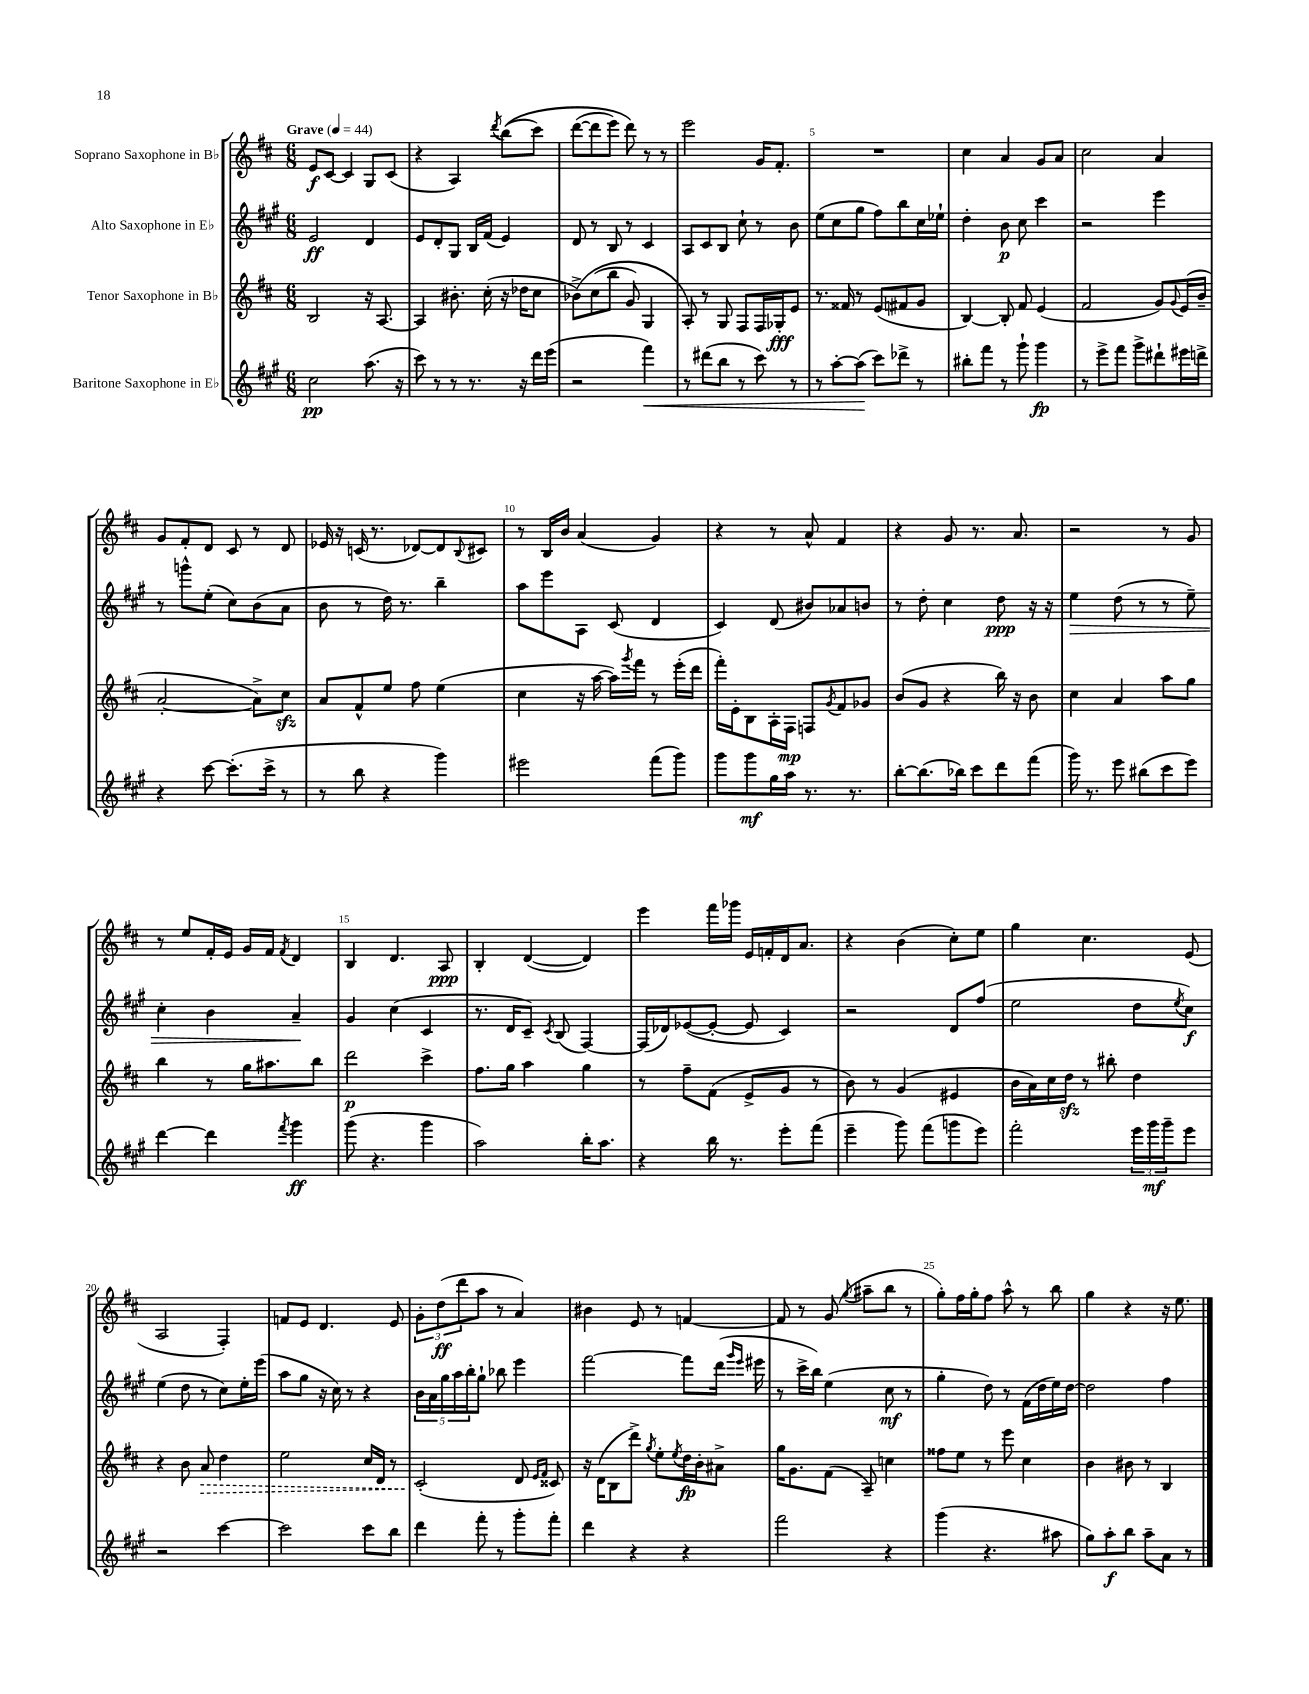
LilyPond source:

<<
\new StaffGroup <<
\new Staff = "s0" \with { instrumentName = "Soprano Saxophone in Bb" } {
    \clef treble \key d \major \numericTimeSignature \time 6/8 \tempo "Grave" 4 = 44
    e'8\f cis'8~ cis'4 g8 cis'8( |
    r4 a4) \acciaccatura { d'''8 } b''8(\( cis'''8) |
    d'''8~( d'''8 e'''8) d'''8\) r8 r8 |
    e'''2 g'16 fis'8.-. |
    R2. |
    cis''4 a'4 g'8 a'8 |
    cis''2 a'4 |
    g'8 fis'8-. d'8 cis'8 r8 d'8 |
    ees'16 r16 c'16( r8. des'8~) des'8 \appoggiatura { b8 } cis'8 |
    r8 b16 b'16 a'4( g'4) |
    r4 r8 a'8-^ fis'4 |
    r4 g'8 r8. a'8. |
    r2 r8 g'8 |
    r8 e''8 fis'16-. e'16 g'16 fis'16 \acciaccatura { fis'8 } d'4 |
    b4 d'4. a8\ppp |
    b4-. d'4~( d'4) |
    e'''4 fis'''16 ges'''16 e'16 f'16-. d'16 a'8. |
    r4 b'4( cis''8-.) e''8 |
    g''4 cis''4. e'8( |
    a2 fis4-.) |
    f'8 e'8 d'4. e'8 |
    \tuplet 3/2 { g'8-. d''8\ff( d'''8 } a''8 r8 a'4) |
    bis'4 e'8 r8 f'4~ |
    f'8 r8 g'8( \appoggiatura { g''8 } ais''8-- b''8 r8 |
    g''8-.) fis''16 g''16-. fis''8 a''8-^ r8 b''8 |
    g''4 r4 r16 e''8. \bar "|." |
}
\new Staff = "s1" \with { instrumentName = "Alto Saxophone in Eb" } {
    \clef treble \key a \major \numericTimeSignature \time 6/8
    e'2\ff d'4 |
    e'8 d'8-. gis8 b16 fis'16( e'4) |
    d'8 r8 b8 r8 cis'4 |
    a8 cis'8 b8 cis''8-! r8 b'8 |
    e''8( cis''8 gis''8 fis''8) b''8 cis''16 ees''16-! |
    d''4-. b'8\p cis''8 cis'''4 |
    r2 e'''4 |
    r8 g'''8-^ e''8-.( cis''8) b'8( a'8 |
    b'8 r8 d''16) r8. b''4-- |
    a''8 e'''8 a8 cis'8( d'4 |
    cis'4) d'8( bis'8) aes'8 b'8 |
    r8 d''8-. cis''4 d''8\ppp r16 r16 |
    e''4\> d''8( r8 r8 e''8--) |
    cis''4-. b'4 a'4--\! |
    gis'4 cis''4( cis'4 |
    r8. d'16 cis'8--) \acciaccatura { cis'8 } b8( fis4~) |
    fis16( des'16) ees'8~( ees'8~-. ees'8 cis'4) |
    r2 d'8 fis''8( |
    e''2 d''8 \acciaccatura { e''8 } cis''8\f) |
    e''4( d''8 r8 cis''8) e''16-. e'''16( |
    a''8 gis''8 r16 cis''16) r8 r4 |
    \tuplet 5/4 { b'16 a'16 gis''16 a''16 b''16-. } gis''8-! bes''8 e'''4 |
    fis'''2~ fis'''8 d'''16( \grace { gis'''16 e'''16 } eis'''16 |
    r8 cis'''16-> b''16) e''4( cis''8\mf r8 |
    gis''4-. d''8) r8 fis'16( d''16 e''16) d''16~ |
    d''2 fis''4 \bar "|." |
}
\new Staff = "s2" \with { instrumentName = "Tenor Saxophone in Bb" } {
    \clef treble \key d \major \numericTimeSignature \time 6/8
    b2 r16 a8.~ |
    a4 bis'8.-. cis''16-.( r16 des''16 cis''8 |
    bes'8->)\( cis''8( b''8 g'8) g4 |
    a8-.\) r8 g8 fis8 fis16 ges16-.\fff e'8 |
    r8. fisis'16 r8 e'8( fis'8 g'8 |
    b4~) b8-. fis'8 e'4( |
    fis'2 g'8) \appoggiatura { g'8 } e'16( b'16-- |
    a'2~-. a'8->) cis''8\sfz |
    a'8 fis'8-^ e''8 fis''8 e''4( |
    cis''4 r16 a''16~ a''16) \acciaccatura { g'''8 } fis'''16 r8 e'''16-.( d'''16 |
    fis'''16-.) e'16-. b8 a16-. fis16\mp f8 \acciaccatura { g'8 } fis'8 ges'8 |
    b'8( g'8 r4 b''16) r16 b'8 |
    cis''4 a'4 a''8 g''8 |
    b''4 r8 g''16 ais''8. b''8 |
    d'''2\p cis'''4-> |
    fis''8. g''16 a''4 g''4 |
    r8 fis''8-- fis'8( e'8-> g'8 r8 |
    b'8) r8 g'4( eis'4 |
    b'16 a'16) cis''16 d''16\sfz r8 bis''8-. d''4 |
    r4 b'8 \once \override Hairpin.style = #'dashed-line a'8\> d''4 |
    e''2 cis''16 d'16 r8 |
    cis'2-.\!( d'8 \grace { e'16 fis'16 } cisis'8) |
    r16 d'16( b8 d'''8->) \acciaccatura { g''8 } e''8-. \acciaccatura { e''8 } d''16\fp b'16-. ais'8-> |
    g''16 g'8. fis'8( a8--) c''4 |
    fisis''8 e''8 r8 e'''8 cis''4 |
    b'4 bis'8 r8 b4 \bar "|." |
}
\new Staff = "s3" \with { instrumentName = "Baritone Saxophone in Eb" } {
    \clef treble \key a \major \numericTimeSignature \time 6/8
    cis''2\pp a''8.( r16 |
    cis'''8) r8 r8 r8. r16 d'''16 e'''16( |
    r2 fis'''4\<) |
    r8 dis'''8( b''8 r8 cis'''8) r8 |
    r8 a''8~-. a''8\!( cis'''8) des'''8-> r8 |
    bis''8-. fis'''8 r8 gis'''8-! gis'''4\fp |
    r8 e'''8-> fis'''8 gis'''8-> dis'''8-! eis'''16 d'''16-> |
    r4 cis'''8~ cis'''8.-.( cis'''16-> r8 |
    r8 b''8 r4 gis'''4) |
    eis'''2 fis'''8( gis'''8) |
    gis'''8 gis'''8\mf gis''16 a''16 r8. r8. |
    b''8~-. b''8.( bes''16) cis'''8 d'''8 fis'''8( |
    gis'''16) r8. e'''8 bis''8( cis'''8 e'''8) |
    d'''4~ d'''4 \acciaccatura { fis'''8 } gis'''4\ff |
    gis'''8( r4. gis'''4 |
    a''2) b''16-. a''8. |
    r4 b''16 r8. e'''8-. fis'''8( |
    e'''4-- gis'''8) fis'''8( g'''8 e'''8) |
    fis'''2-. \tuplet 3/2 { e'''16 gis'''16\mf gis'''16-- } e'''8 |
    r2 cis'''4~ |
    cis'''2 cis'''8 b''8 |
    d'''4 fis'''8-. r8 gis'''8-. fis'''8-. |
    d'''4 r4 r4 |
    fis'''2 r4 |
    gis'''4( r4. ais''8 |
    gis''8) a''8-.\f b''8 a''8-- a'8 r8 \bar "|." |
}
>>
>>
\layout { \context { \Score \override BarNumber.break-visibility = ##(#f #t #t) barNumberVisibility = #(every-nth-bar-number-visible 5) } }
